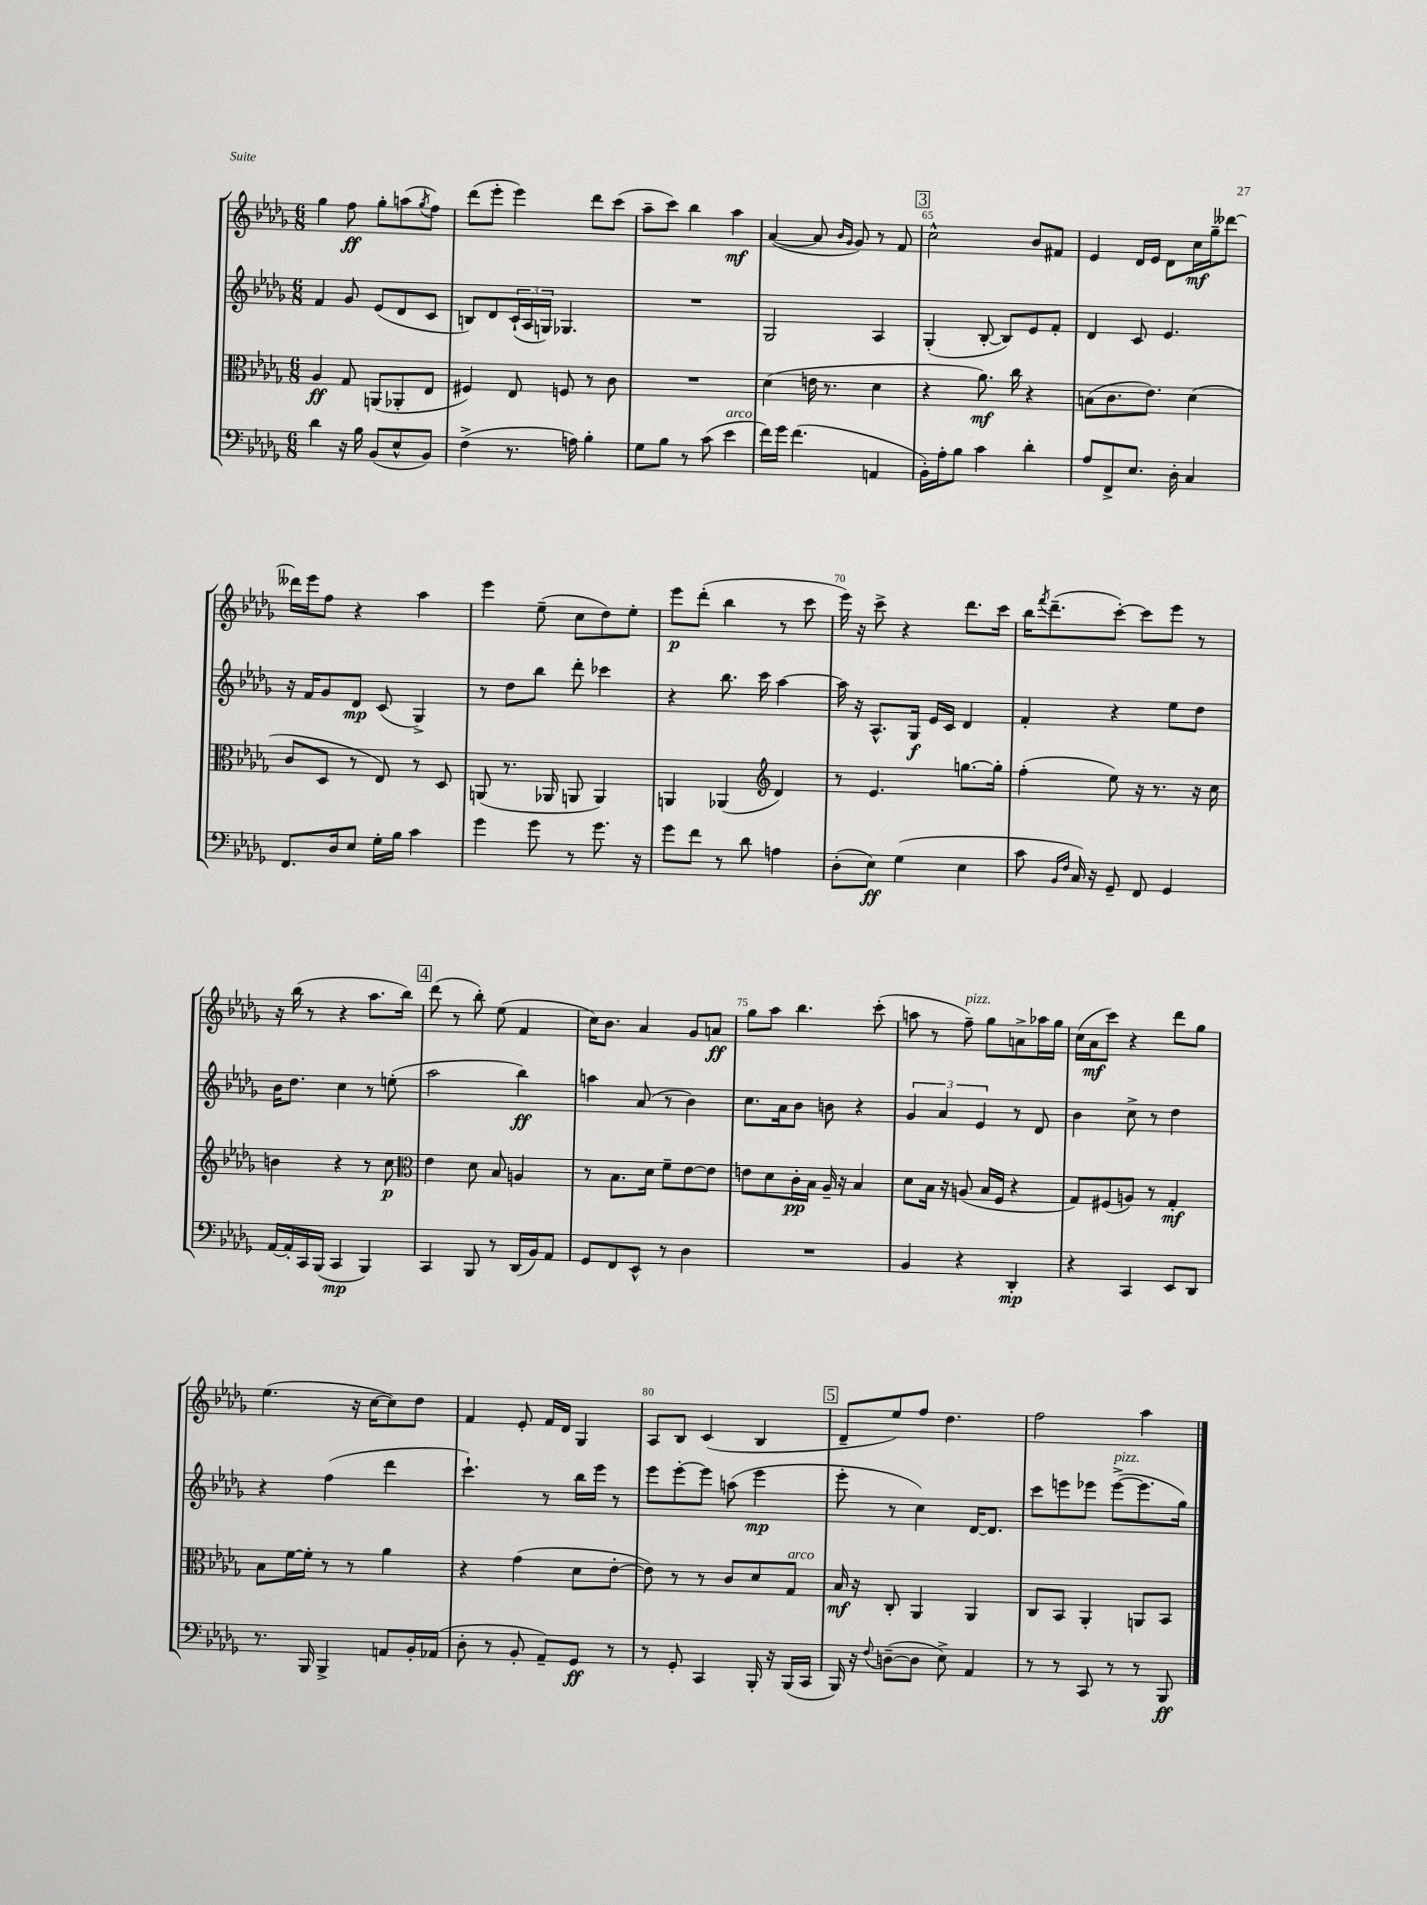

**kern	**dynam	**kern	**dynam	**kern	**dynam	**kern	**dynam
*part4	*part4	*part3	*part3	*part2	*part2	*part1	*part1
*staff4	*staff4	*staff3	*staff3	*staff2	*staff2	*staff1	*staff1
*clefF4	*	*clefC3	*	*clefG2	*	*clefG2	*
*k[b-e-a-d-g-]	*	*k[b-e-a-d-g-]	*	*k[b-e-a-d-g-]	*	*k[b-e-a-d-g-]	*
*M6/8	*	*M6/8	*	*M6/8	*	*M6/8	*
=61	=61	=61	=61	=61	=61	=61	=61
4d-\	.	4A-/	ff	4f/	.	4gg-\	.
16r	.	8G-/	.	8g-/	.	8ff\	ff
16B-\	.	.	.	.	.	.	.
(8BB-/L	.	(8AAn/L	.	(8e-/L	.	8gg-'\L	.
8E-^^/	.	8AA-X'/	.	8d-/	.	(8aan\	.
.	.	.	.	.	.	8qgg-/	.
8BB-/J)	.	8E-/J	.	8c/J	.	8ff\J)	.
=62	=62	=62	=62	=62	=62	=62	=62
(4F^\	.	4F#X/)	.	8Bn/L)	.	(8ddd-\L	.
.	.	.	.	8d-/	.	8eee-'\J	.
8.r	.	8E-/	.	(24c`/L	.	4eee-\)	.
.	.	.	.	24A-/	.	.	.
.	.	.	.	24Gn/JJ)	.	.	.
.	.	8Fn/	.	4.G-X/	.	.	.
16An\)	.	.	.	.	.	.	.
4B-'\	.	8r	.	.	.	8ddd-\L	.
.	.	8c\	.	.	.	(8ccc\J	.
=63	=63	=63	=63	=63	=63	=63	=63
8G-\L	.	2.r	.	2.r	.	8aa-~\L	.
8B-\J	.	.	.	.	.	8ccc\J)	.
8r	.	.	.	.	.	4bb-\	.
(8c\	.	.	.	.	.	.	.
!LO:TX:a:i:t=arco	!	!	!	!	!	!	!
4e-\	.	.	.	.	.	4aa-\	mf
=64	=64	=64	=64	=64	=64	=64	=64
16f\LL)	.	(4d-\	.	2G-/	.	([4a-/	.
16g-\JJ	.	.	.	.	.	.	.
(4.f\	.	.	.	.	.	.	.
.	.	16en\	.	.	.	8a-/]	.
.	.	8.r	.	.	.	.	.
.	.	.	.	.	.	16qqb-/LL	.
.	.	.	.	.	.	16qqg-/JJ	.
.	.	.	.	.	.	8g-/)	.
4AAn/	.	4d-\	.	4A-/	.	8r	.
.	.	.	.	.	.	8f/	.
!!LO:REH:place=s1:t=3
=65	=65	=65	=65	=65	=65	=65	=65
16BB-'\LL)	.	4r	.	(4G-'/	.	2cc^^\	.
16A-'\J	.	.	.	.	.	.	.
8B-\J	.	.	.	.	.	.	.
4c\	.	8.a-\)	mf	[8B-'/	.	.	.
.	.	.	.	8B-/L])	.	.	.
.	.	16cc\	.	.	.	.	.
4d-'\	.	4r	.	8e-/	.	8b-/L	.
.	.	.	.	8f'/J	.	8f#X/J	.
=66	=66	=66	=66	=66	=66	=66	=66
8A-/L	.	(8Bn\L	.	4d-/	.	4e-/	.
8FF^/	.	8.c\	.	.	.	.	.
8.E-/J	.	.	.	8c/	.	16d-/LL	.
.	.	8.e-\J)	.	.	.	16e-/JJ	.
.	.	.	.	4.e-/	.	8d-\L	.
16D-'\	.	.	.	.	.	.	.
4C/	.	(4d-\	.	.	.	16cc\L	mf
.	.	.	.	.	.	16gg-~\J	.
.	.	.	.	.	.	[8ddd--X\J	.
!!LO:LB:g=z
=67	=67	=67	=67	=67	=67	=67	=67
8.FF/L	.	8c/L	.	16r	.	16ddd--X\LL]	.
.	.	.	.	16f/KL	.	16eee-\J	.
.	.	8D-/J	.	8g-/	.	8ff\J	.
16D-/k	.	.	.	.	.	.	.
8E-/J	.	8r	.	8d-/J	mp	4r	.
16G-'\LL	.	8E-/)	.	(8c/	.	.	.
16B-\JJ	.	.	.	.	.	.	.
4c\	.	8r	.	4G-^/)	.	4aa-\	.
.	.	8D-/	.	.	.	.	.
=68	=68	=68	=68	=68	=68	=68	=68
4g-\	.	(8AAn/	.	8r	.	4eee-\	.
.	.	8.r	.	8dd-\L	.	.	.
8g-\	.	.	.	8bb-\J	.	(8ee-~\	.
.	.	16AA-X/	.	.	.	.	.
8r	.	8AAn/	.	8ddd-'\	.	8cc\L	.
8.g-\	.	4AA/)	.	4ccc-X\	.	8dd-\)	.
.	.	.	.	.	.	8ee-'\J	.
16r	.	.	.	.	.	.	.
=69	=69	=69	=69	=69	=69	=69	=69
8g-\L	.	4AAn/	.	4r	.	8eee-\L	p
8f\J	.	.	.	.	.	(8ddd-'\J	.
8r	.	(4AA-X/	.	8.bb-\	.	4bb-\	.
8d-\	.	.	.	.	.	.	.
.	.	.	.	16ccc\	.	.	.
*	*	*clefG2	*	*	*	*	*
4An\	.	4d-/)	.	[4aa-\	.	8r	.
.	.	.	.	.	.	8ccc\	.
=70	=70	=70	=70	=70	=70	=70	=70
(8D-'\L	.	8r	.	16aa-\]	.	16eee-\)	.
.	.	.	.	16r	.	16r	.
8E-\J)	ff	4.e-/	.	8.A-^^/L	.	8ccc^\	.
(4G-\	.	.	.	.	.	4r	.
.	.	.	.	16G-/Jk	f	.	.
.	.	.	.	16e-/LL	.	.	.
.	.	.	.	16c/JJ	.	.	.
4E-\	.	[8.ggn\L	.	4d-/	.	8.ddd-\L	.
.	.	16gg'\Jk]	.	.	.	16ccc\Jk	.
=71	=71	=71	=71	=71	=71	=71	=71
8c\	.	(4ff'\	.	4f'/	.	16bb-\KL	.
.	.	.	.	.	.	8qfff/	.
.	.	.	.	.	.	(8.ddd-~\	.
16qqBB-/LL	.	.	.	.	.	.	.
16qqF/JJ	.	.	.	.	.	.	.
16C/)	.	.	.	.	.	.	.
16r	.	.	.	.	.	.	.
8GG-~/	.	8ee-\)	.	4r	.	[8ccc'\J)	.
8FF/	.	16r	.	.	.	8ccc\L]	.
.	.	8.r	.	.	.	.	.
4GG-/	.	.	.	8ee-\L	.	8eee-\J	.
.	.	16r	.	8dd-\J	.	8r	.
.	.	16cc\	.	.	.	.	.
!!LO:LB:g=z
=72	=72	=72	=72	=72	=72	=72	=72
[16AA-/LL	.	4bn\	.	16b-\KL	.	16r	.
16AA-'/]	.	.	.	8.dd-\J	.	(16bb-\	.
16CC/	.	.	.	.	.	8r	.
(16BBB-/JJ	.	.	.	.	.	.	.
4CC/	mp	4r	.	4cc\	.	4r	.
4BBB-/)	.	8r	.	8r	.	8.aa-\L	.
.	.	8cc\	p	(8een'\	.	.	.
.	.	.	.	.	.	16bb-\Jk)	.
!!LO:REH:place=s1:t=4
=73	=73	=73	=73	=73	=73	=73	=73
*	*	*clefC3	*	*	*	*	*
4CC/	.	4e-\	.	2aa-\	.	(8ddd-\	.
.	.	.	.	.	.	8r	.
8BBB-/	.	8d-\	.	.	.	8bb-'\)	.
8r	.	8B-/	.	.	.	(8ee-\	.
(16DD-/LL	.	4An/	.	4bb-\)	ff	4f/	.
16BB-/J)	.	.	.	.	.	.	.
8AA-/J	.	.	.	.	.	.	.
=74	=74	=74	=74	=74	=74	=74	=74
8GG-/L	.	8r	.	4aan\	.	16cc\KL)	.
.	.	.	.	.	.	8.b-\J	.
8FF/	.	8.B-\L	.	.	.	.	.
8EE-^^/J	.	.	.	(8a-/	.	4a-/	.
.	.	16d-\Jk	.	.	.	.	.
8r	.	8f~\L	.	8r	.	.	.
4D-\	.	[8e-\	.	4b-\)	.	8g-/L	.
.	.	8e-\J]	.	.	.	8an/J	ff
=75	=75	=75	=75	=75	=75	=75	=75
2.r	.	8en\L	.	8.cc\L	.	8gg-\L	.
.	.	8d-\	.	.	.	8aa-\J	.
.	.	.	.	16a-\k	.	.	.
.	.	16c'\L	pp	8b-\J	.	4.bb-\	.
.	.	16B-\JJ	.	.	.	.	.
.	.	16A-~/	.	8bn\	.	.	.
.	.	16r	.	.	.	.	.
.	.	4B-/	.	4r	.	.	.
.	.	.	.	.	.	(8ccc'\	.
=76	=76	=76	=76	=76	=76	=76	=76
4BB-/	.	8d-\L	.	6g-/	.	8aan\	.
.	.	16B-\Jk	.	.	.	8r	.
.	.	.	.	6a-/	.	.	.
.	.	16r	.	.	.	.	.
!	!	!	!	!	!	!LO:TX:a:i:t=pizz.	!
4r	.	(8An/	.	.	.	8ff~\)	.
.	.	.	.	6e-/	.	.	.
.	.	16B-/LL	.	.	.	8gg-\L	.
.	.	16F/JJ	.	.	.	.	.
4DD-'/	mp	4r	.	8r	.	8an^\	.
.	.	.	.	8d-/	.	16aa-X\L	.
.	.	.	.	.	.	16gg-\JJ	.
=77	=77	=77	=77	=77	=77	=77	=77
4r	.	8G-/L)	.	4b-\	.	(16cc\LL	.
.	.	.	.	.	.	16a-\J	mf
.	.	(8F#X/	.	.	.	8ccc\J)	.
4CC/	.	8An/J)	.	8cc^\	.	4r	.
.	.	8r	.	8r	.	.	.
8EE-/L	.	4G-'/	mf	4dd-\	.	8ddd-\L	.
8DD-/J	.	.	.	.	.	8gg-\J	.
!!LO:LB:g=z
=78	=78	=78	=78	=78	=78	=78	=78
8.r	.	8B-\L	.	4r	.	(4.ee-\	.
.	.	[16f\L	.	.	.	.	.
16BBB-/	.	16f'\JJ]	.	.	.	.	.
4BBB-^/	.	8r	.	(4ff\	.	.	.
.	.	8r	.	.	.	16r	.
.	.	.	.	.	.	[16cc\KL	.
8AAn/L	.	4a-\	.	4ddd-\	.	8cc\])	.
16BB-'/L	.	.	.	.	.	8dd-\J	.
(16AA-X/JJ	.	.	.	.	.	.	.
=79	=79	=79	=79	=79	=79	=79	=79
8D-'\	.	4r	.	4.ccc`\)	.	4f/	.
8r	.	.	.	.	.	.	.
8BB-'/	.	(4g-\	.	.	.	8e-'/	.
8AA-~/L)	.	.	.	8r	.	16f/LL	.
.	.	.	.	.	.	16d-/JJ	.
8GG-/J	ff	8d-\L	.	16bb-\LL	.	4G-/	.
.	.	.	.	16eee-\JJ	.	.	.
8r	.	[8e-'\J	.	8r	.	.	.
=80	=80	=80	=80	=80	=80	=80	=80
8r	.	8e-\])	.	8eee-\L	.	8A-/L	.
8GG-'/	.	8r	.	[8eee-'\	.	8B-/J	.
4CC/	.	8r	.	8eee-\J]	.	(4c/	.
.	.	8c/L	.	(8aan\	.	.	.
16BBB-'/	.	8d-/	.	4eee-\	mp	4B-/	.
16r	.	.	.	.	.	.	.
!	!	!LO:TX:a:i:t=arco	!	!	!	!	!
(16BBB-/LL	.	8G-/J	.	.	.	.	.
16CC/JJ	.	.	.	.	.	.	.
!!LO:REH:place=s1:t=5
=81	=81	=81	=81	=81	=81	=81	=81
16BBB-/)	.	16B-/	mf	8eee-'\	.	8d-~/L	.
16r	.	16r	.	.	.	.	.
8qqF/	.	.	.	.	.	.	.
([8Dn~\L	.	8C'/	.	8r	.	8ee-/)	.
8D\J]	.	4AA-/	.	4cc\)	.	8ff/J	.
8E-^\)	.	.	.	.	.	4.dd-\	.
4AA-/	.	4AA-/	.	[16d-/KL	.	.	.
.	.	.	.	8.d-/J]	.	.	.
=82	=82	=82	=82	=82	=82	=82	=82
8r	.	8C/L	.	8ccc\L	.	2ff\	.
8r	.	8BB-/J	.	8eeen\	.	.	.
8CC/	.	4AA-'/	.	8eee-X\J	.	.	.
!	!	!	!	!LO:TX:a:i:t=pizz.	!	!	!
8r	.	.	.	([8eee-^\L	.	.	.
8r	.	8AAn/L	.	8.eee-\]	.	4aa-\	.
8BBB-/	ff	8BB-/J	.	.	.	.	.
.	.	.	.	16gg-\Jk)	.	.	.
==	==	==	==	==	==	==	==
*-	*-	*-	*-	*-	*-	*-	*-
